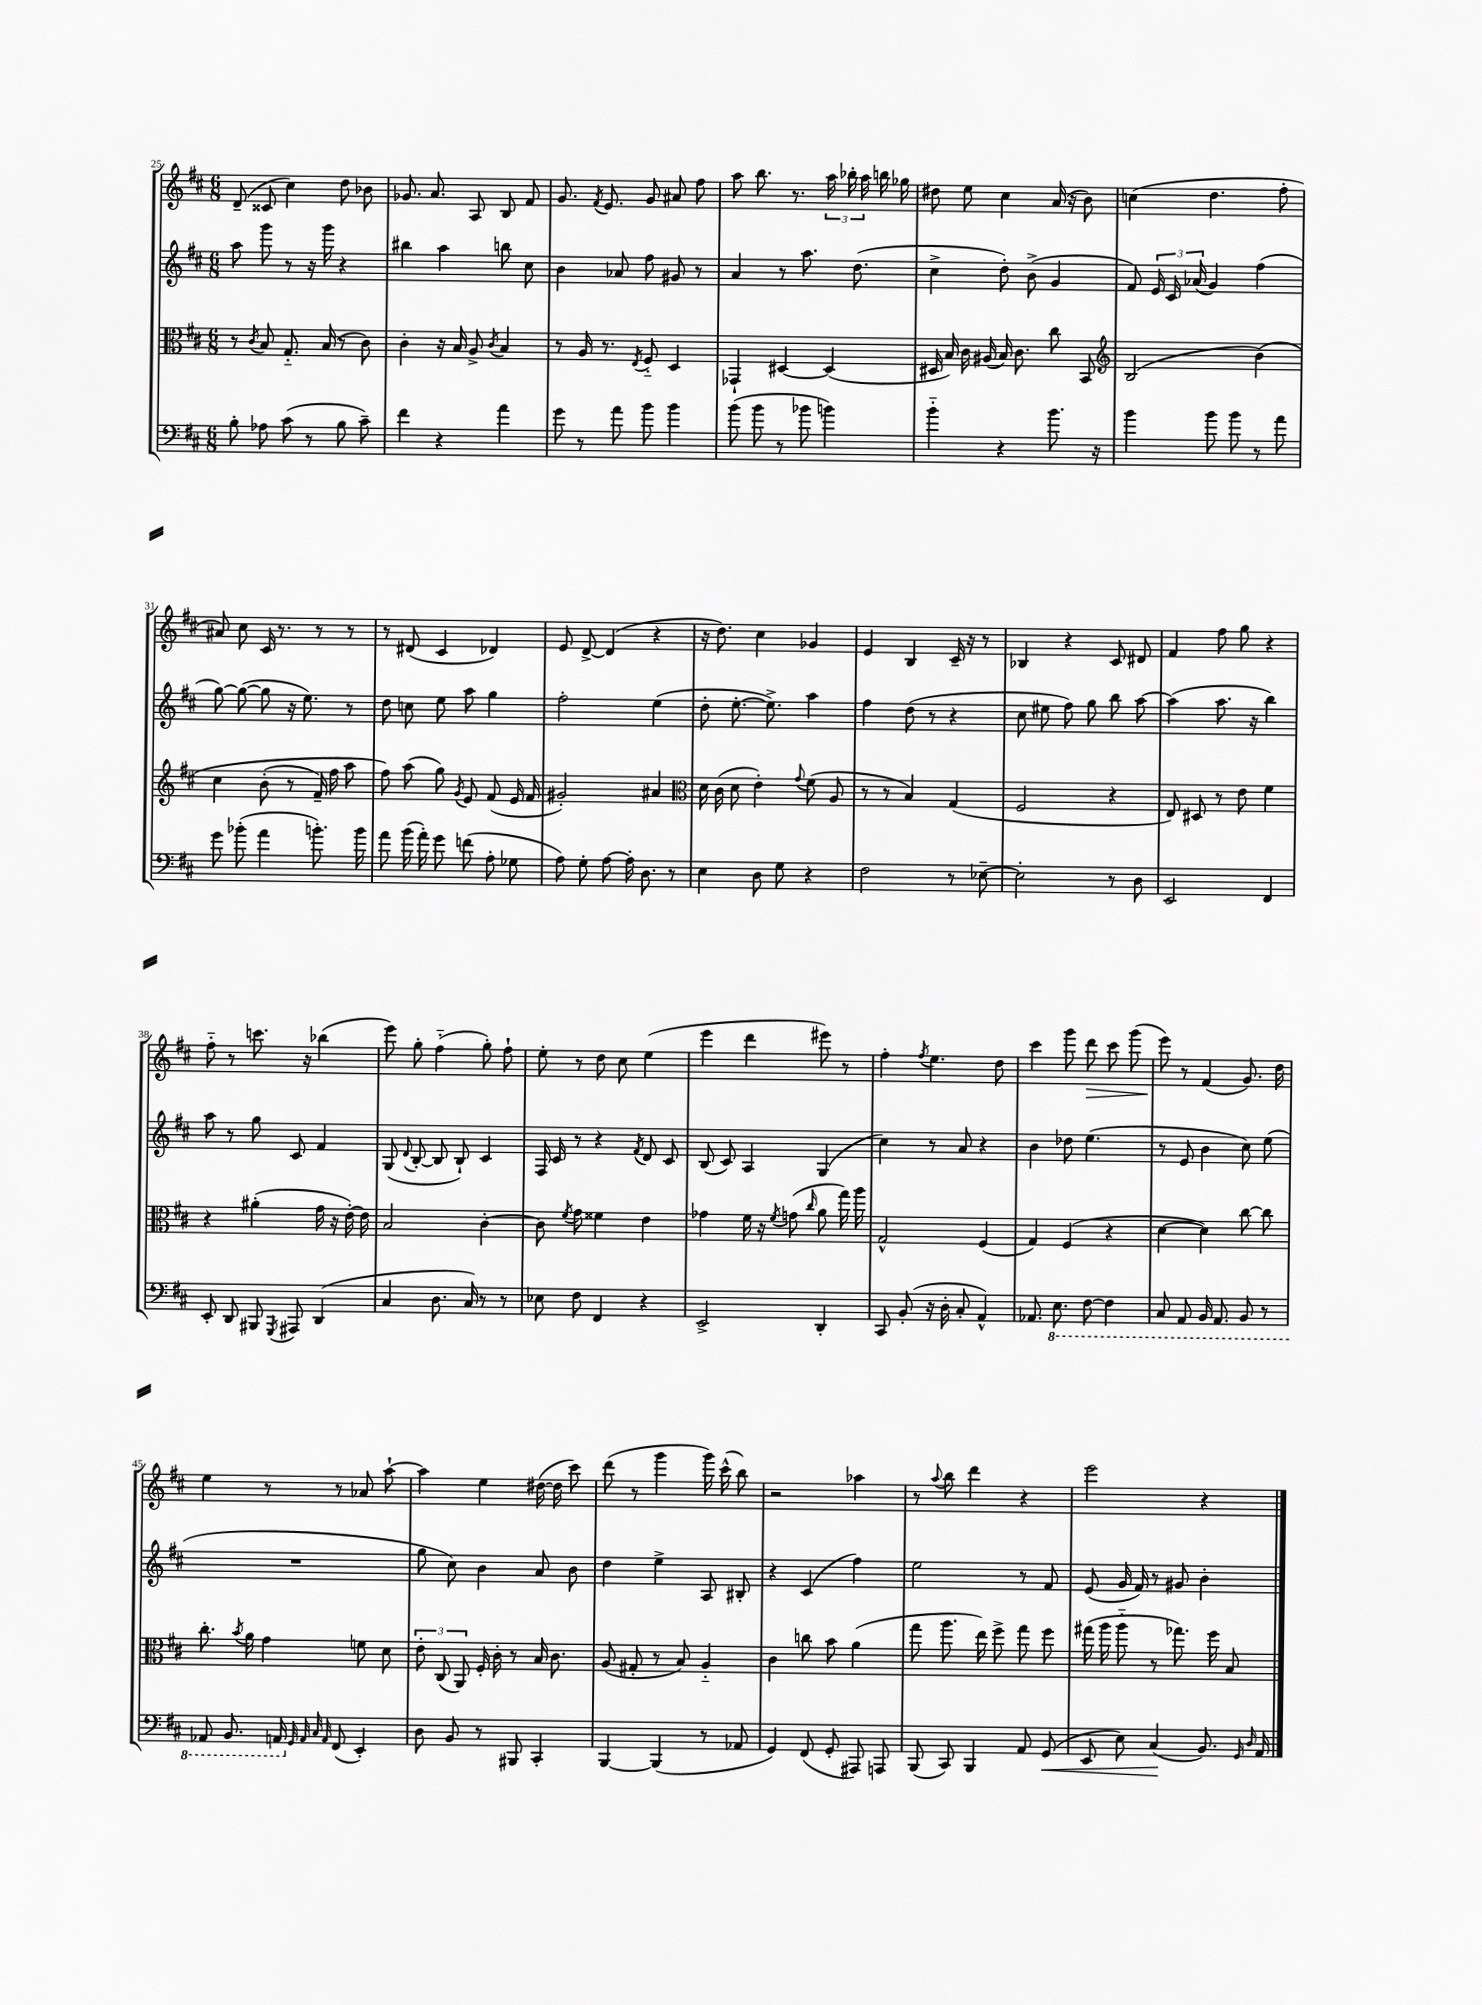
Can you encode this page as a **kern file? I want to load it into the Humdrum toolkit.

**kern	**kern	**kern	**kern
*staff4	*staff3	*staff2	*staff1
*clefF4	*clefC3	*clefG2	*clefG2
*k[f#c#]	*k[f#c#]	*k[f#c#]	*k[f#c#]
*M6/8	*M6/8	*M6/8	*M6/8
8B'\	8r	8aa\	(8d~/
.	8qc#/	.	.
8A-\	8B/	8ggg\	8c##/
(8c#\	8.G'~/	8r	4cc#\)
8r	.	16r	.
.	(16B/	16ggg\	.
8B\	8r	4r	8dd\
8c#~\)	8c#\)	.	8b-\
=	=	=	=
4f#\	4c#'\	4bb#\	8.g-/
.	.	.	8.a/
4r	16r	4aa\	.
.	16B/	.	.
.	8A^/	.	8A/
.	8qc#/	.	.
4a\	4B/	8bb\	8B/
.	.	8cc#\	8f#/
=	=	=	=
8g\	8r	4b\	8.g/
8r	16A/	.	.
.	.	.	8qf#/
.	8.r	.	8.e/
8a\	.	8a-/	.
.	8qE/	.	.
8b\	8F#'~/	8ff#\	8g/
4b\	4D/	8g#/	8a#/
.	.	8r	8ff#\
=	=	=	=
(8b\	4GG-`/	4a/	8aa\
8b\	.	.	8.bb\
8r	[4D#/	8r	.
.	.	.	8.r
8b-\	.	8.aa\	.
4b\)	(4D#/]	.	24aa\
.	.	.	24bb-'\
.	.	(8.dd\	.
.	.	.	24aa\
.	.	.	16bb\
.	.	.	16gg-\
=	=	=	=
4b'~\	16D#/	4cc#^\	8dd#\
.	16B/)	.	.
.	16c#\	.	8ee\
.	(16A#/	.	.
4r	16B/)	8dd'\)	4cc#\
.	8.c#\	.	.
.	.	(8b^\	.
8.b\	8cc#\	4g/	(16a/
.	.	.	16r
.	8BB/	.	8b\)
16r	.	.	.
=	=	=	=
*	*clefG2	*	*
4b\	(2B/	8f#/)	(4cc\
.	.	24e/	.
.	.	24c#/	.
.	.	(24a-/	.
8b\	.	4g/)	4.dd\
8b\	.	.	.
8r	&(4b\)	(4ff#\	.
8a\	.	.	8ff#'\
=	=	=	=
8g\	4cc#\	[8gg\)	8a#/)
(8b-'\	.	(8gg\_	8cc#\
4a\	(8b'\	8gg\]	16c#/
.	.	.	8.r
.	8r	16r	.
.	.	8.ee\)	.
8.b'\)	16f#~/)	.	8r
.	16ff#\	.	.
.	8aa\	8r	8r
16b\	.	.	.
=	=	=	=
8a\	8ff#\&)	8dd\	8r
(16b\	(8aa\	8cc\	(8d#/
16a'\)	.	.	.
8g\	8gg\)	8ee\	4c#/
.	8qg/	.	.
(8f\	8e/	8aa\	.
8A'\	(8f#/	4gg\	4d-/)
8G-\	16e/	.	.
.	16f#/	.	.
=	=	=	=
8A\)	2g#'/)	2ff#'\	8e/
8G'\	.	.	[8d^/
[8A\	.	.	(4d/]
16A'\]	.	.	.
8.D\	.	.	.
.	4a#/	(4ee\	4r
8r	.	.	.
=	=	=	=
*	*clefC3	*	*
4E\	16d\	8dd'\	16r
.	(16c#\	.	8.dd\)
.	8d\	[8.ee'\	.
8D\	4e'\)	.	4cc#\
.	.	8.ee^\])	.
8G\	.	.	.
.	8qqg/	.	.
4r	(8f#\	4aa\	4g-/
.	8A/	.	.
=	=	=	=
2F#\	8r	4ff#\	4e/
.	8r	.	.
.	4B/)	(8dd\	4B/
.	.	8r	.
8r	(4G/	4r	16c#~/
.	.	.	16r
[8E-~\	.	.	8r
=	=	=	=
2E-'\]	2F#/	8cc#\	4B-/
.	.	8ee#\	.
.	.	8ff#\)	4r
.	.	8gg\	.
8r	4r	8bb\	8c#/
8D\	.	[8aa\	8d#/
=	=	=	=
2EE/	8E/)	(4aa\]	4f#/
.	8D#/	.	.
.	8r	8.aa\	8ff#\
.	8e\	.	8gg\
.	.	16r	.
4FF#/	4f#\	4bb\)	4r
=	=	=	=
8EE'/	4r	8aa\	8ff#'~\
8DD/	.	8r	8r
8BBB#/	(4a#'\	8gg\	8.ccc\
8qGGG/	.	.	.
8AAA#/	.	8c#/	.
.	.	.	16r
(4DD/	16g\	4f#/	(4bb-\
.	16r	.	.
.	[16e'\)	.	.
.	16e\]	.	.
=	=	=	=
4C#/	2B/	(8G/	8eee\)
.	.	8qqd/	.
.	.	[8B'/	8gg'\
8.D\	.	8B/]	(4ff#'~\
.	.	8B`/)	.
16C#/)	.	.	.
8r	[4c#'\	4c#/	8gg'\)
8r	.	.	8ff#`\
=	=	=	=
8E-\	8c#\]	16F#/	8ee'\
.	.	16c#/	.
.	8qf#/	.	.
8F#\	8g\	8r	8r
4FF#/	4f##\	4r	8dd\
.	.	.	8cc#\
.	.	8qf#/	.
4r	4e\	8d/	(4ee\
.	.	8c#/	.
=	=	=	=
2EE^/	4g-\	(8B/	4eee\
.	.	8c#/)	.
.	16f#\	4A/	4ddd\
.	16r	.	.
.	8qf#/	.	.
.	(8g\	.	.
.	16qqcc#/	.	.
4DD'/	8a\	(4G/	8eee#\)
.	16gg\)	.	8r
.	16aa\	.	.
=	=	=	=
8CC#/	2G^^/	4cc#\)	4ff#'\
(8BB'/	.	.	.
.	.	.	8qff#/
16r	.	8r	4.ee\
16D'\	.	.	.
8C#'/	.	8a/	.
4AA^^/)	(4F#/	4r	.
.	.	.	8dd\
=	=	=	=
8.AA-/	4G/)	4b\	4ccc#\
8.EE\	.	.	.
.	(4F#/	8dd-\	8ggg\
[8FF#\	.	(4.ee\	8ddd\
4FF#\]	4r	.	8ccc#\
.	.	.	(8ggg\
=	=	=	=
8CC#/	[4d\	8r	8eee\)
8AAA/	.	8e/	8r
16BBB/	4d\])	4b\	(4f#/
8.AAA/	.	.	.
8BBB/	[8cc#\	8cc#\)	8.g/)
8r	8cc#\]	(8ee\	.
.	.	.	16dd\
=	=	=	=
8AAA-/	8.cc#'\	2.r	4ee\
8.BBB/	.	.	.
.	8qb/	.	.
.	16a\	.	.
.	4g\	.	8r
16AAA/	.	.	.
32qqGG/	.	.	.
32qqAA/	.	.	.
32qqC#/	.	.	.
32qqAA/	.	.	.
(8FF#/	.	.	8r
4EE'/)	8f\	.	8a-/
.	8d\	.	[8aa`\
=	=	=	=
8D\	12e'\	8gg\	4aa\]
.	(12C#/	.	.
8BB/	.	8cc#\)	.
.	12AA/)	.	.
8r	16F#'/	4b\	4ee\
.	16c#'\	.	.
8BBB#/	8r	.	.
4CC#'/	16B/	8a/	([16dd#\
.	8.c#\	.	16dd#\]
.	.	8b\	8ccc#\)
=	=	=	=
[4BBB/	(8A/	4dd\	(8ddd\
.	8G#'/	.	8r
(4BBB/]	8r	4ee^\	4ggg\
.	8B/)	.	.
8r	4A'~/	8A/	16ggg\)
.	.	.	(16ccc#^^\
8AA-/	.	8B#'/	8bb\)
=	=	=	=
4GG/)	4c#\	4r	2r
(8FF#/	8cc\	(4c#/	.
8GG'/	8b\	.	.
8AAA#/)	(4a\	4ff#\)	4aa-\
8AAA/	.	.	.
=	=	=	=
(8BBB/	8gg\	2ee\	8r
.	.	.	8qqaa/
8CC#/)	8.aa\	.	8bb\
4BBB/	.	.	4ddd\
.	16ee\)	.	.
.	8ff#^\	.	.
8AA/	8gg\	8r	4r
(8GG/	8ff#\	8f#/	.
=	=	=	=
8EE/	(16gg#\	(8e/	2eee\
.	16aa\	.	.
8E\)	8aa'~\	16g/	.
.	.	16f#/)	.
(4C#/	8r	8r	.
.	8.gg-\)	8g#/	.
8.BB/)	.	4b'\	4r
.	16ff#\	.	.
.	8B/	.	.
16qqGG/	.	.	.
16qqD/	.	.	.
16AA/	.	.	.
==	==	==	==
*-	*-	*-	*-
